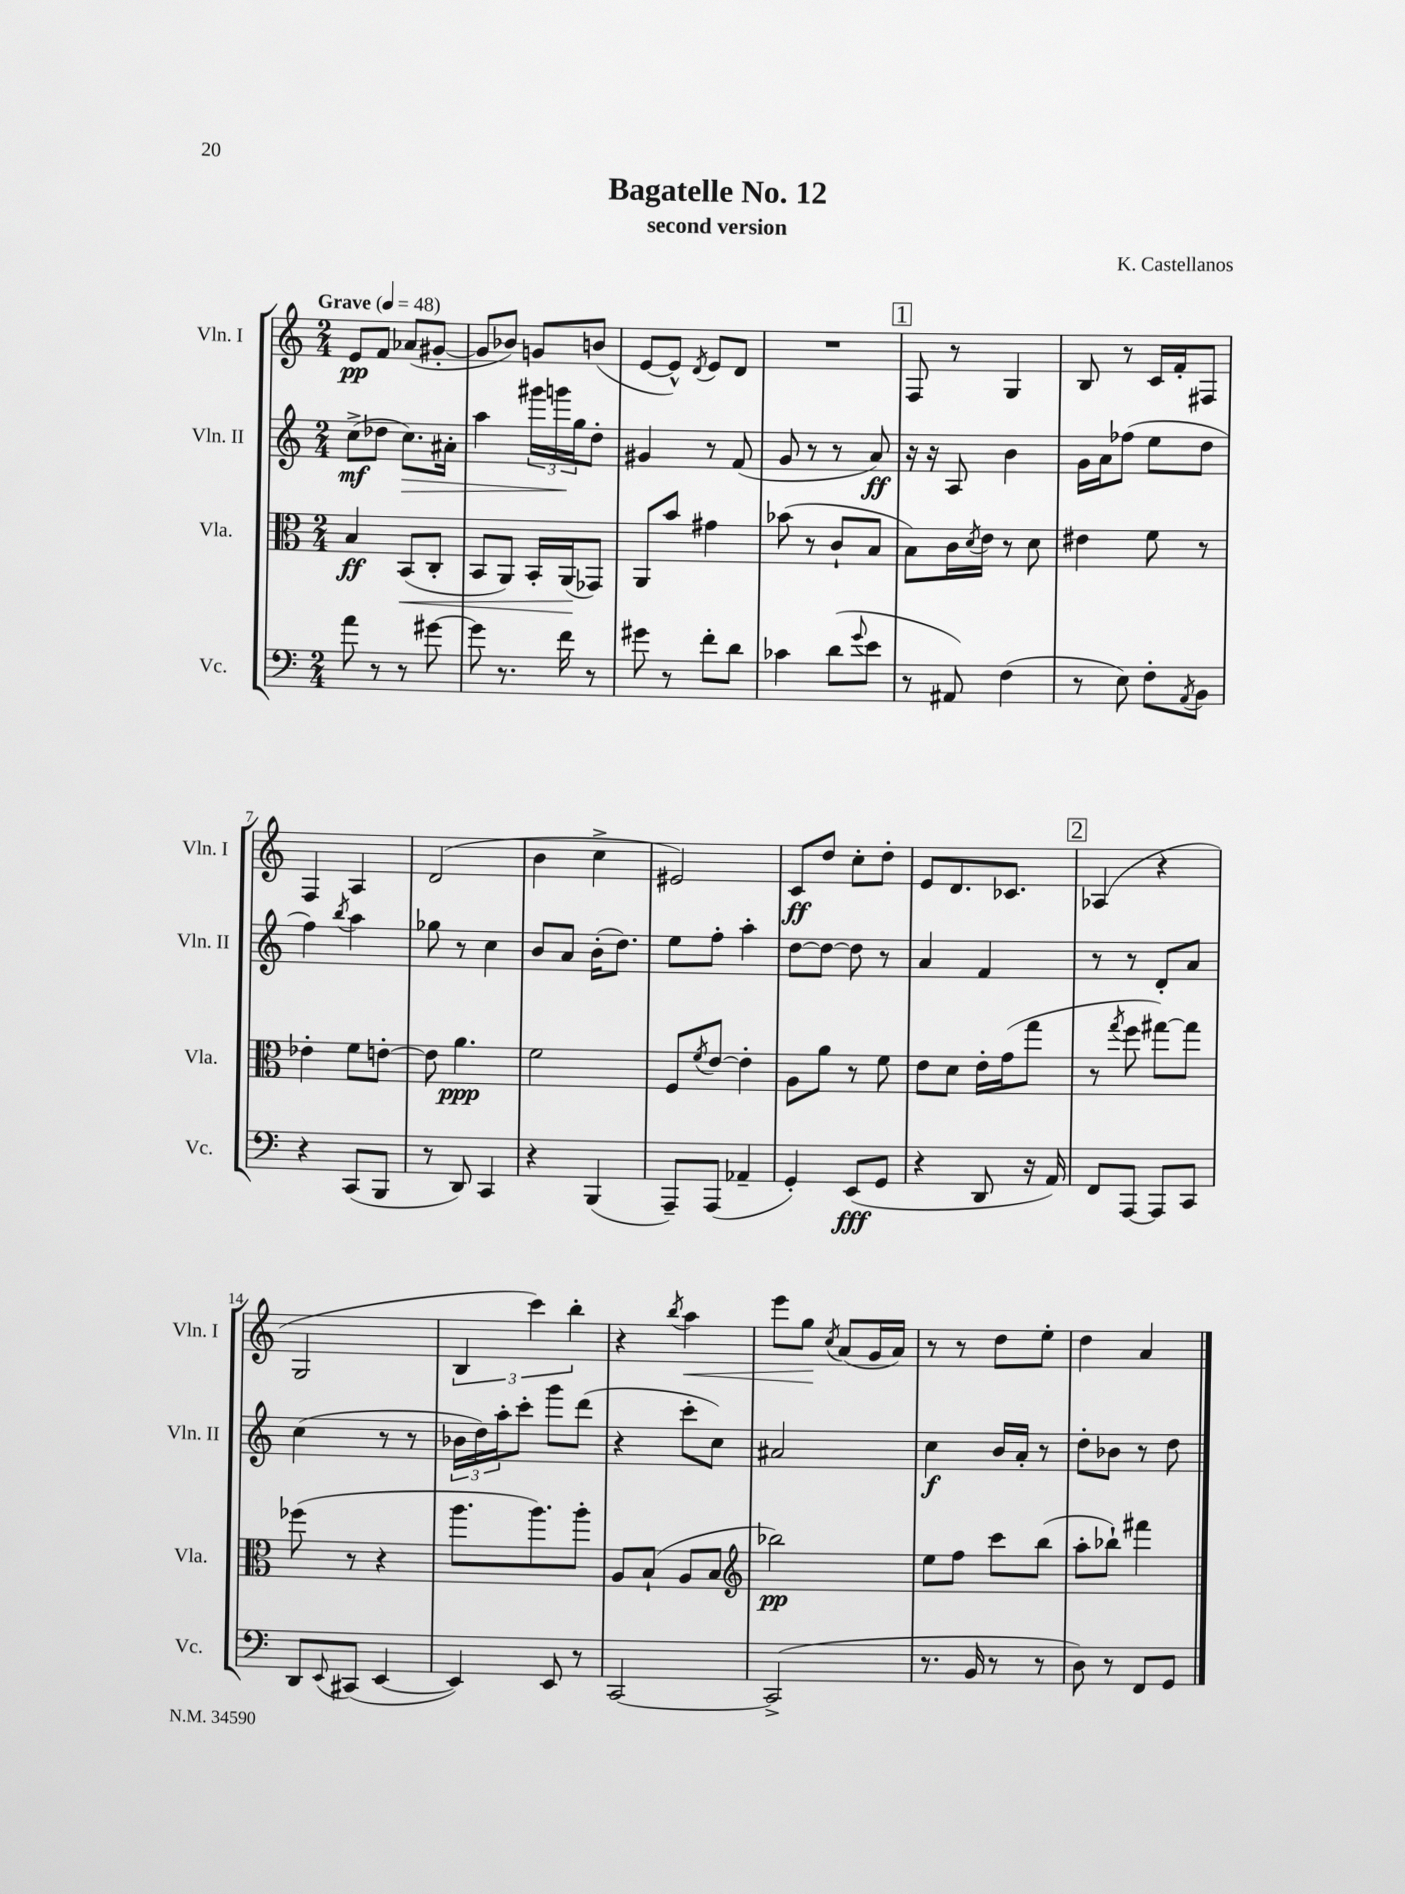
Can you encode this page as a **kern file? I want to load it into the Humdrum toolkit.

**kern	**dynam	**kern	**dynam	**kern	**dynam	**kern	**dynam
*part4	*part4	*part3	*part3	*part2	*part2	*part1	*part1
*staff4	*staff4	*staff3	*staff3	*staff2	*staff2	*staff1	*staff1
*I"Vc.	*	*I"Vla.	*	*I"Vln. II	*	*I"Vln. I	*
*I'Vc.	*	*I'Vla.	*	*I'Vln. II	*	*I'Vln. I	*
*clefF4	*	*clefC3	*	*clefG2	*	*clefG2	*
*k[]	*	*k[]	*	*k[]	*	*k[]	*
*M2/4	*	*M2/4	*	*M2/4	*	*M2/4	*
*MM48	*	*MM48	*	*MM48	*	*MM48	*
=1	=1	=1	=1	=1	=1	=1	=1
!	!	!	!	!	!	!LO:TX:a:B:t=Grave	!
8a\	.	4B/	ff	(8cc^\L	mf	8e/L	pp
8r	.	.	.	8dd-X\J	.	8f/J	.
!	!	!	!LO:HP:b	!	!LO:HP:b	!	!
8r	.	(8BB/L	<	8.cc\L)	>	(8a-X/L	.
[8g#X\	.	8C'/J	.	.	.	[8g#X'/J	.
.	.	.	.	16a#X'\Jk	.	.	.
=2	=2	=2	=2	=2	=2	=2	=2
8g#\]	.	8BB/L	.	4aa\	.	8g#/L]	.
8.r	.	8AA/J)	.	.	.	8b-X/J)	.
.	.	16BB'/LL	.	24ggg#X\LL	.	8gn/L	.
.	.	.	.	24gggn\	.	.	.
16f\	.	(16AA/J	.	.	.	.	.
.	.	.	.	24gg\J	]	.	.
8r	.	8GG-X/J)	[	8dd'\J	.	(8bn/J	.
=3	=3	=3	=3	=3	=3	=3	=3
8g#X\	.	8AA/L	.	4g#X/	.	[8e/L	.
8r	.	8b/J	.	.	.	8e^^/J])	.
.	.	.	.	.	.	8qd/	.
8f'\L	.	4g#X\	.	8r	.	8e/L	.
8d\J	.	.	.	(8f/	.	8d/J	.
=4	=4	=4	=4	=4	=4	=4	=4
4c-X\	.	(8b-X\	.	8g/	.	2r	.
.	.	8r	.	8r	.	.	.
(8d\L	.	8c`/L	.	8r	.	.	.
8qqg/	.	.	.	.	.	.	.
8e\J	.	8B/J	.	8a/)	ff	.	.
!!LO:REH:place=s1:t=1
=5	=5	=5	=5	=5	=5	=5	=5
8r	.	8B\L)	.	16r	.	8F/	.
.	.	.	.	16r	.	.	.
8AA#X/)	.	16c\L	.	8A/	.	8r	.
.	.	8qd/	.	.	.	.	.
.	.	16e\JJ	.	.	.	.	.
(4F\	.	8r	.	4b\	.	4G/	.
.	.	8d\	.	.	.	.	.
=6	=6	=6	=6	=6	=6	=6	=6
8r	.	4e#X\	.	16g\LL	.	8B/	.
.	.	.	.	16a\J	.	.	.
8E\)	.	.	.	(8ff-X\J	.	8r	.
8F'\L	.	8f\	.	8ee\L	.	16c/LL	.
.	.	.	.	.	.	16f'/J	.
8qAA/	.	.	.	.	.	.	.
8BB\J	.	8r	.	8dd\J	.	8F#X/J	.
!!LO:LB:g=z
=7	=7	=7	=7	=7	=7	=7	=7
4r	.	4e-X'\	.	4ff\)	.	4F/	.
.	.	.	.	8qbb/	.	.	.
(8CC/L	.	8f\L	.	4aa\	.	4A/	.
8BBB/J	.	[8en'\J	.	.	.	.	.
=8	=8	=8	=8	=8	=8	=8	=8
8r	.	8e\]	.	8gg-X\	.	(2d/	.
8DD/)	.	4.a\	ppp	8r	.	.	.
4CC/	.	.	.	4cc\	.	.	.
=9	=9	=9	=9	=9	=9	=9	=9
4r	.	2f\	.	8b/L	.	4b\	.
.	.	.	.	8a/J	.	.	.
(4BBB/	.	.	.	(16b'\KL	.	4cc^\	.
.	.	.	.	8.dd\J)	.	.	.
=10	=10	=10	=10	=10	=10	=10	=10
8AAA~/L)	.	8F/L	.	8ee\L	.	2e#X/)	.
.	.	8qf/	.	.	.	.	.
(8AAA/J	.	[8e/J	.	8ff'\J	.	.	.
4AA-X~/	.	4e'\]	.	4aa'\	.	.	.
=11	=11	=11	=11	=11	=11	=11	=11
4GG'/)	.	8A\L	.	[8dd\L	.	8c/L	ff
.	.	8a\J	.	8dd\J_	.	8dd/J	.
(8EE/L	fff	8r	.	8dd\]	.	8cc'\L	.
8GG/J	.	8f\	.	8r	.	8dd'\J	.
=12	=12	=12	=12	=12	=12	=12	=12
4r	.	8e\L	.	4a/	.	8e/L	.
.	.	8d\J	.	.	.	8.d/	.
8DD/	.	16e'\LL	.	4f/	.	.	.
.	.	(16g\J	.	.	.	8.c-X/J	.
16r	.	8gg\J	.	.	.	.	.
16AA/)	.	.	.	.	.	.	.
!!LO:REH:place=s1:t=2
=13	=13	=13	=13	=13	=13	=13	=13
8FF/L	.	8r	.	8r	.	(4A-X/	.
.	.	8qgg/	.	.	.	.	.
[8AAA/J	.	8ff\	.	8r	.	.	.
8AAA/L]	.	[8gg#X\L)	.	8d'/L	.	4r	.
8CC/J	.	8gg#\J]	.	8a/J	.	.	.
!!LO:LB:g=z
=14	=14	=14	=14	=14	=14	=14	=14
8DD/L	.	(8ff-X\	.	(4cc\	.	2G/	.
8qqEE/	.	.	.	.	.	.	.
(8CC#X/J	.	8r	.	.	.	.	.
[4EE/	.	4r	.	8r	.	.	.
.	.	.	.	8r	.	.	.
=15	=15	=15	=15	=15	=15	=15	=15
4EE/])	.	8.aa\L	.	24b-X\LL	.	6B/	.
.	.	.	.	24dd\)	.	.	.
.	.	.	.	24aa'\J	.	.	.
.	.	.	.	8ccc'\J	.	.	.
.	.	.	.	.	.	6ccc\)	.
.	.	8.aa\)	.	.	.	.	.
8EE/	.	.	.	8ggg\L	.	.	.
.	.	.	.	.	.	6bb'\	.
8r	.	8aa'\J	.	(8ddd\J	.	.	.
=16	=16	=16	=16	=16	=16	=16	=16
[2CC/	.	8A/L	.	4r	.	4r	.
.	.	(8B`/J	.	.	.	.	.
.	.	.	.	.	.	8qbb/	.
!	!	!	!	!	!	!	!LO:HP:b
.	.	8A/L	.	8ccc'\L	.	4aa\	<
.	.	8B/J	.	8cc\J)	.	.	.
=17	=17	=17	=17	=17	=17	=17	=17
*	*	*clefG2	*	*	*	*	*
(2CC^/]	.	2bb-X\)	pp	2a#X/	.	8eee\L	.
.	.	.	.	.	.	8gg\J	.
.	.	.	.	.	.	8qcc/	.
.	.	.	.	.	.	(8a/L	[
.	.	.	.	.	.	16g/L	.
.	.	.	.	.	.	16a/JJ)	.
=18	=18	=18	=18	=18	=18	=18	=18
8.r	.	8ee\L	.	4cc\	f	8r	.
.	.	8ff\J	.	.	.	8r	.
16BB/	.	.	.	.	.	.	.
8r	.	8ccc\L	.	16b/LL	.	8dd\L	.
.	.	.	.	16a'/JJ	.	.	.
8r	.	(8bb\J	.	8r	.	8ee'\J	.
=19	=19	=19	=19	=19	=19	=19	=19
8D\)	.	8aa'\L	.	8dd'\L	.	4dd\	.
8r	.	8bb-X`\J)	.	8b-X\J	.	.	.
8FF/L	.	4fff#X\	.	8r	.	4a/	.
8GG/J	.	.	.	8dd\	.	.	.
==	==	==	==	==	==	==	==
*-	*-	*-	*-	*-	*-	*-	*-
